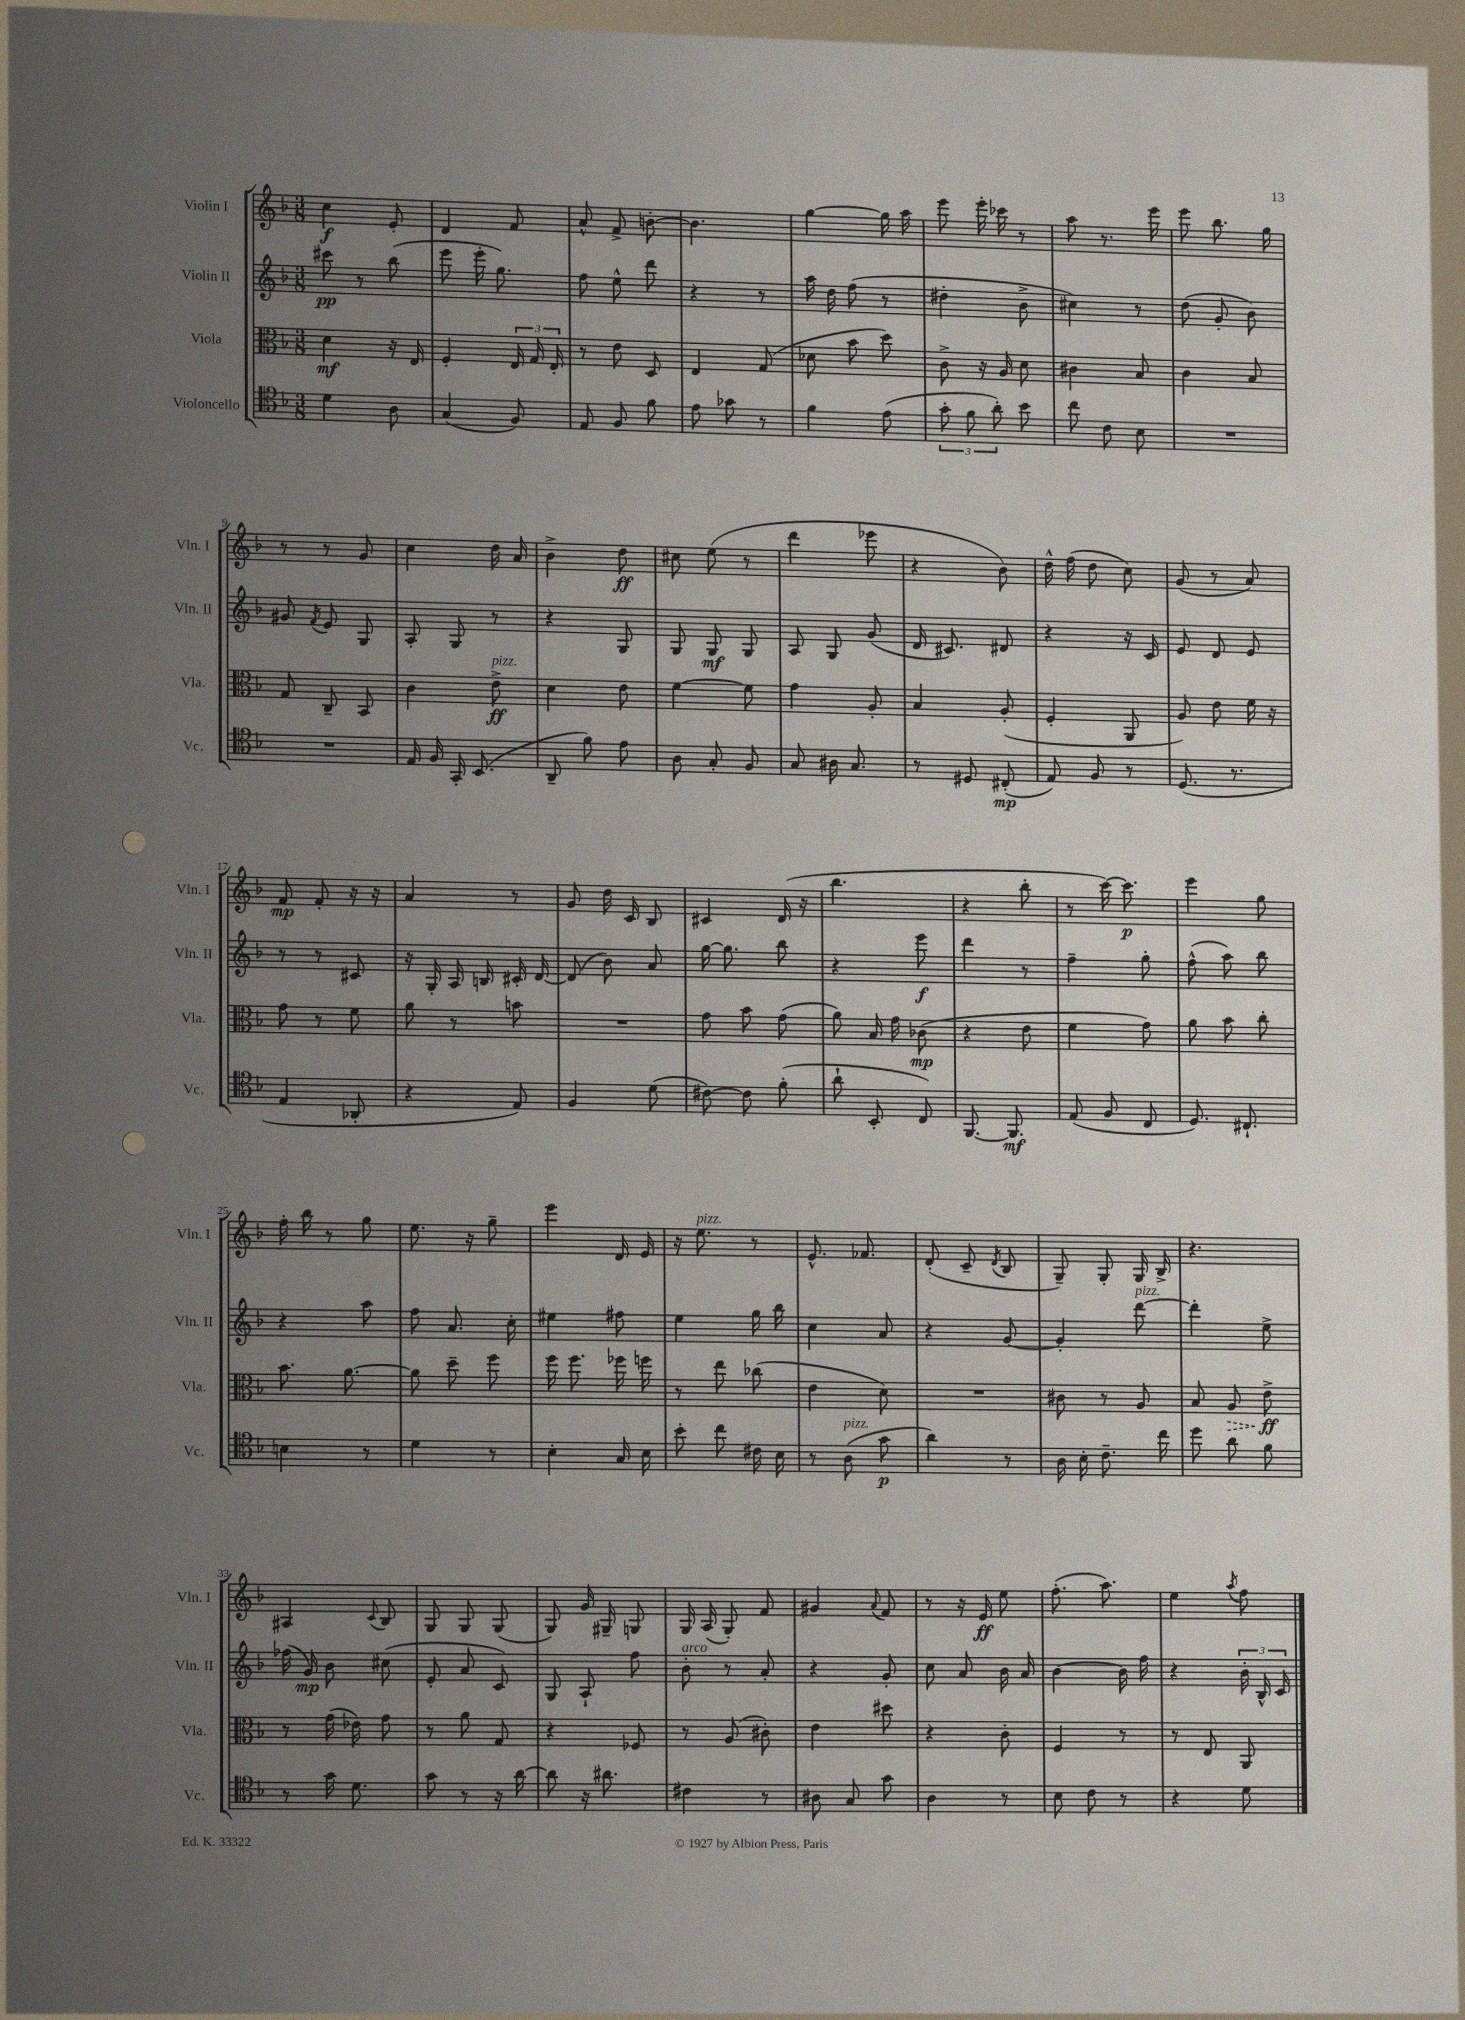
<<
\new StaffGroup <<
\new Staff = "s0" \with { instrumentName = "Violin I" shortInstrumentName = "Vln. I" } {
    \clef treble \key f \major \numericTimeSignature \time 3/8
    \autoBeamOff c''4\f e'8-. |
    d'4 f'8 |
    a'8-^ f'8-> b'8~-. |
    b'4. |
    g''4~ g''16 a''16 |
    e'''8 e'''16-. ces'''16 r8 |
    a''8 r8. e'''16 |
    e'''8 bes''8. g''16 |
    r8 r8 g'8 |
    c''4 d''16 a'16 |
    bes'4-> d''8\ff |
    cis''8 e''8( r8 |
    d'''4 ees'''8 |
    r4 bes'8) |
    d''16-^ f''16( d''8 c''8) |
    g'8( r8 a'8) |
    f'8\mp f'8-. r16 r16 |
    a'4 r8 |
    g'8 d''16 c'16 bes8 |
    cis'4 d'16( r16 |
    bes''4. |
    r4 bes''8-. |
    r8 c'''16~) c'''8.\p |
    e'''4 g''8 |
    f''16-. bes''16 r8 g''8 |
    e''8. r16 g''8-- |
    e'''4 d'16 e'16 |
    r16 e''8.^\markup { \italic "pizz." } r8 |
    e'8.-^ fes'8. |
    d'8-.( c'8-- \acciaccatura { d'8 } bes8 |
    g8--) g8-. g16 bes16-> |
    r4. |
    ais4 \appoggiatura { c'8 } bes8 |
    g8 g8 g8( |
    g8) g'16 gis16-- g8 |
    g16 a16( g8-.) f'8 |
    gis'4 \appoggiatura { a'8 } f'8 |
    r8 r16 e'16\ff e''8 |
    f''8.-.( a''8.) |
    e''4 \acciaccatura { a''8 } f''8 \bar "|." |
}
\new Staff = "s1" \with { instrumentName = "Violin II" shortInstrumentName = "Vln. II" } {
    \clef treble \key f \major \numericTimeSignature \time 3/8
    \autoBeamOff cis'''8\pp r8 bes''8( |
    e'''8 e'''16-. g''8.) |
    f''8 e''8-^ d'''8 |
    r4 r8 |
    a''16 d''16 f''8( r8 |
    dis''4-. bes'8-> |
    cis''4) r8 |
    d''8( g'8-. bes'8) |
    gis'8 \acciaccatura { f'8 } e'8 g8 |
    a8-. g8 r8 |
    r4 g8 |
    g8 g8\mf g8 |
    a8 g8 g'8( |
    d'16 cis'8.) dis'8 |
    r4 r16 c'16 |
    e'8 d'8 e'8 |
    r8 r8 cis'8 |
    r16 g16-. a16 b16 cis'16-. d'16~ |
    d'8( bes'8) a'8 |
    g''16~ g''8. bes''8 |
    r4 e'''8\f |
    d'''4 r8 |
    f''4-- g''8-. |
    f''8-^( a''8) bes''8 |
    r4 a''8 |
    f''8 a'8. c''16-. |
    eis''4 fis''8 |
    e''4 g''16 bes''16 |
    c''4 a'8 |
    r4 g'8~ |
    g'4-. d'''8~^\markup { \italic "pizz." } |
    d'''4-. e''8-> |
    fes''16( g'16\mp) bes'8 cis''8( |
    e'8-. a'8 c'8) |
    g8 a8-! f''8 |
    bes'8-.^\markup { \italic "arco" } r8 a'8-. |
    r4 g'8-. |
    c''8 a'8 bes'16 a'16 |
    bes'4~ bes'16 f''16 |
    r4 \tuplet 3/2 { bes'16-. bes16-^ c'16 } \bar "|." |
}
\new Staff = "s2" \with { instrumentName = "Viola" shortInstrumentName = "Vla." } {
    \clef alto \key f \major \numericTimeSignature \time 3/8
    \autoBeamOff d'4\mf r16 e16 |
    f4-. \tuplet 3/2 { e16 g16 e16-. } |
    r8 e'8 d8 |
    e4 g8( |
    des'8 bes'8 d''8) |
    c'8-> r16 a16 d'8 |
    cis'4 bes8 |
    c'4 bes8 |
    g8 c8-- bes,8 |
    c'4 e'8->\ff^\markup { \italic "pizz." } |
    d'4 e'8 |
    f'4~ f'8 |
    g'4 a8-. |
    bes4 a8-.( |
    f4-. a,8 |
    a8) e'8 f'16 r16 |
    g'8 r8 f'8 |
    a'8 r8 b'8 |
    R4. |
    g'8 bes'8 g'8( |
    a'8) bes16 g'16 ces'8\mp( |
    r4 e'8 |
    f'4 g'8) |
    a'8 bes'8 c''8-. |
    bes'8. a'8.~ |
    a'8 d''8-- f''8 |
    f''16 f''8. fes''16 f''16 |
    r8 e''8 ces''8( |
    e'4 d'8) |
    R4. |
    cis'8 r8 a8 |
    bes8 \once \override Hairpin.style = #'dashed-line a8\> e'8->\ff\! |
    r8 g'16( ees'16) g'8 |
    r8 a'8 g8 |
    r4 fes8 |
    r8 a8( cis'8-.) |
    e'4 dis''8 |
    r4 c'8-. |
    f4 r8 |
    r8 e8 a,8 \bar "|." |
}
\new Staff = "s3" \with { instrumentName = "Violoncello" shortInstrumentName = "Vc." } {
    \clef tenor \key f \major \numericTimeSignature \time 3/8
    \autoBeamOff d'4 a8 |
    g4( f8) |
    e8 f8 f'8 |
    e'8 ges'8 r8 |
    f'4 e'8( |
    \tuplet 3/2 { g'8-. f'8 a'8-.) } bes'8 |
    c''8 c'8 bes8 |
    R4. |
    R4. |
    e16 f16 g,16-. bes,8.( |
    a,8-- f'8) e'8 |
    a8 g8-. f8 |
    g8 ais16 g8. |
    r8 dis8 cis8-.\mp( |
    e8) f8 r8 |
    d8.( r8. |
    e4 aes,8-. |
    r4 e8) |
    f4 d'8( |
    cis'8~) cis'8 f'8-.( |
    a'8-! bes,8-. c8) |
    f,8.~ f,8.\mf |
    e8( f8 c8 |
    d8.) cis8.-! |
    b4 r8 |
    d'4 r8 |
    bes4-. g16 bes16 |
    bes'8-. c''8 cis'16 bes16 |
    r8 a8^\markup { \italic "pizz." }( g'8\p |
    a'4) r8 |
    a16 bes16-. c'8.-- c''16 |
    d''8 a'8 f'8 |
    r8 g'16 d'8. |
    g'8 r8 r16 a'16~ |
    a'8 r16 ais'8. |
    cis'4 r8 |
    ais8 g8 g'8 |
    a4 r8 |
    bes8 c'8 r8 |
    r4 d'8 \bar "|." |
}
>>
>>
